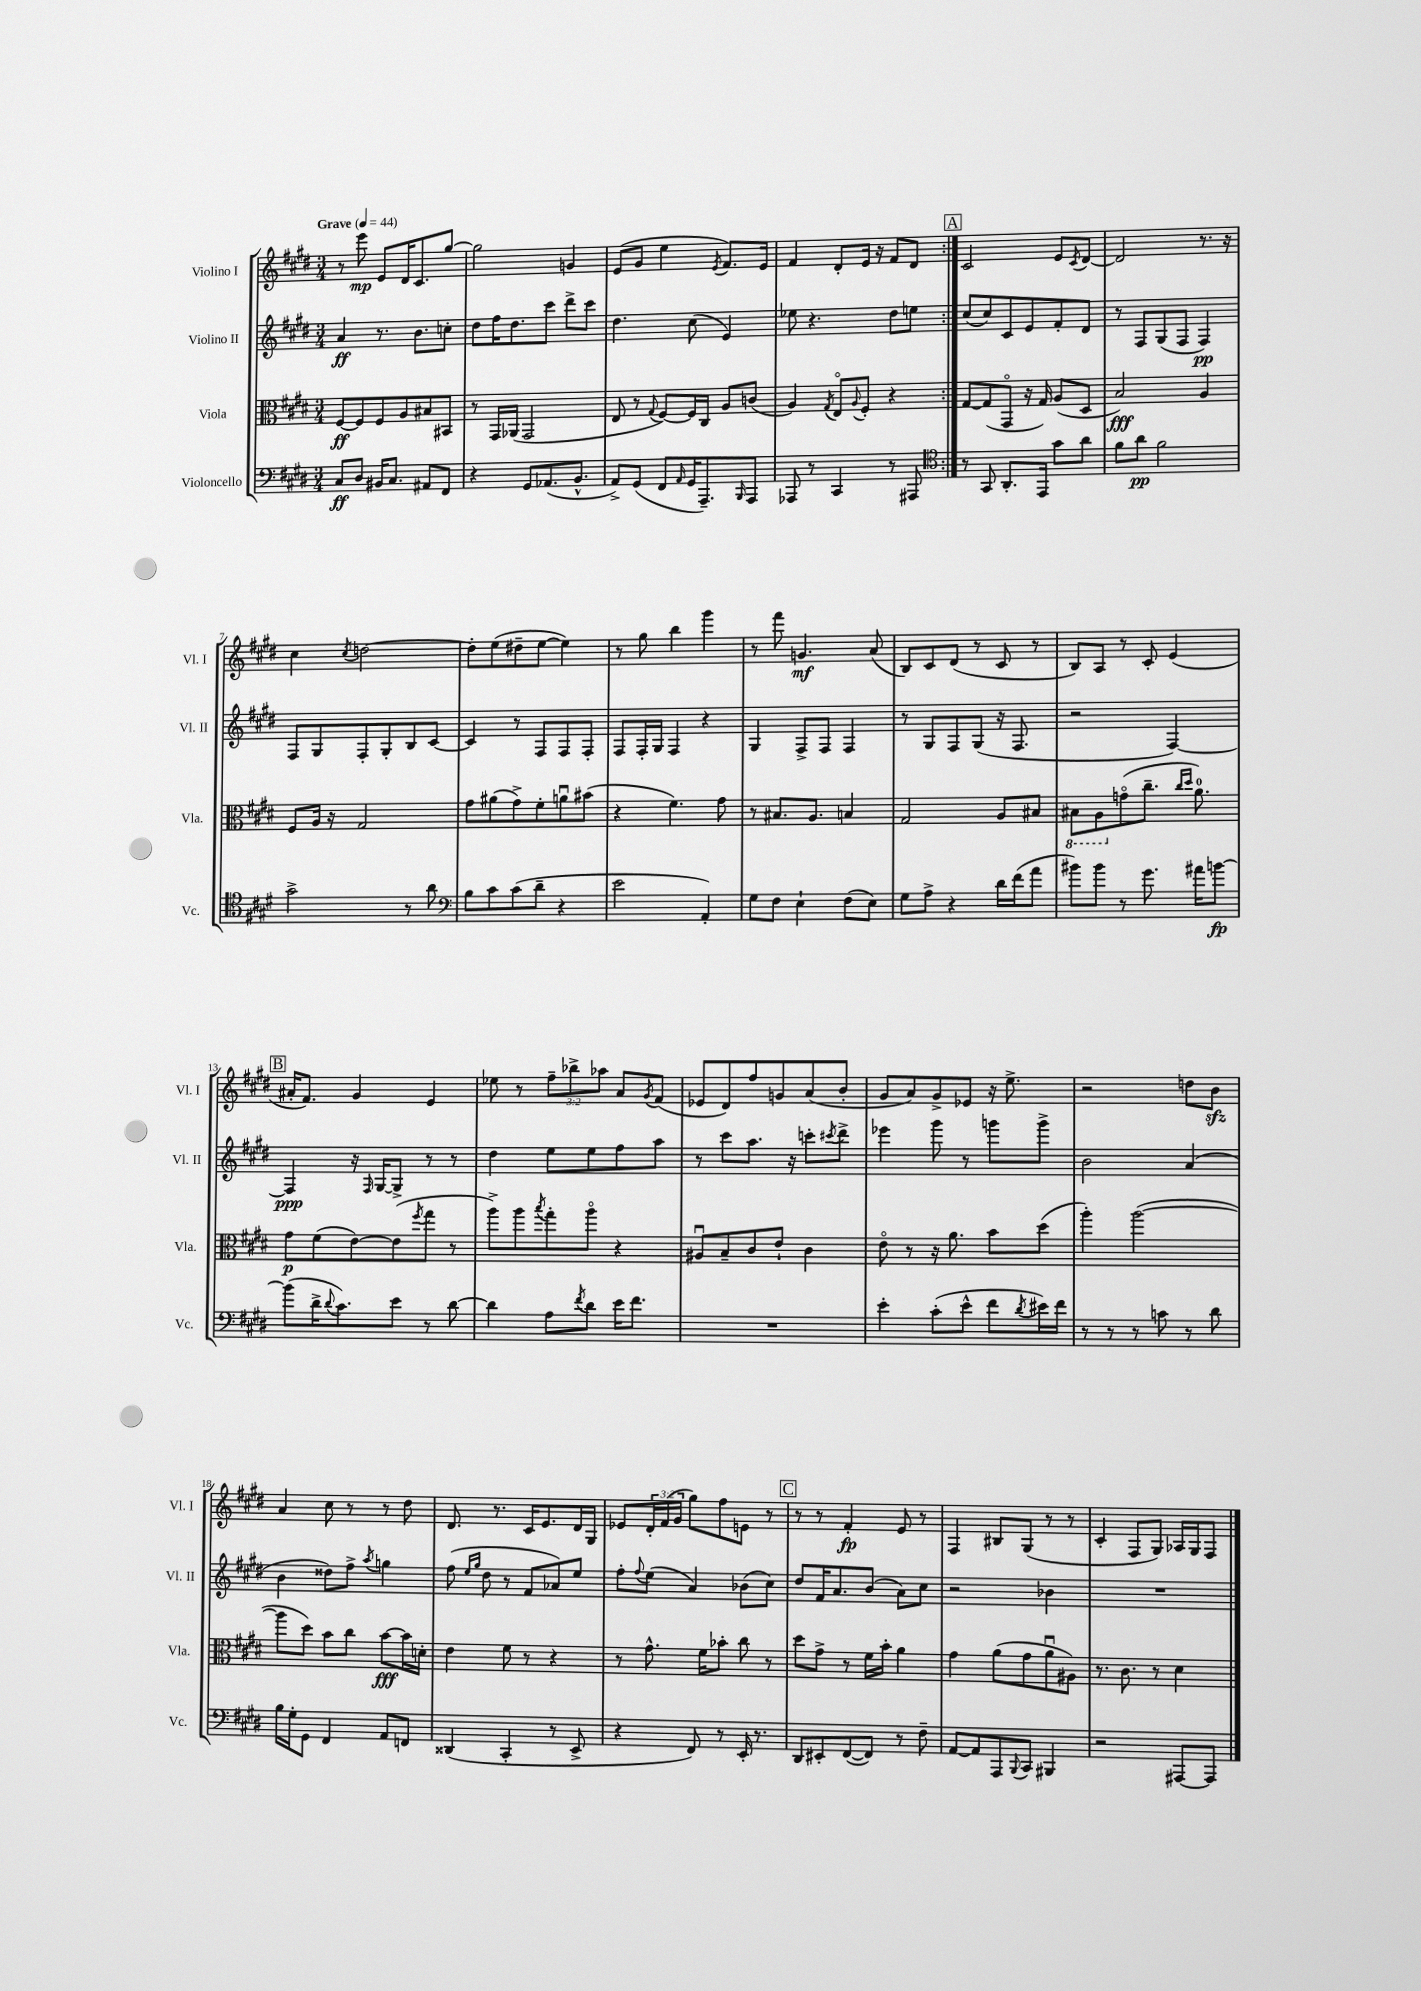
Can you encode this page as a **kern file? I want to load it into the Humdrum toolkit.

**kern	**kern	**kern	**kern
*staff4	*staff3	*staff2	*staff1
*clefF4	*clefC3	*clefG2	*clefG2
*k[f#c#g#d#]	*k[f#c#g#d#]	*k[f#c#g#d#]	*k[f#c#g#d#]
*M3/4	*M3/4	*M3/4	*M3/4
*MM44	*MM44	*MM44	*MM44
8C#	[8F#	4a	8r
8D#	8F#]	.	8eee
16BB#	8F#	8.r	8e
8.C#	.	.	.
.	8A	.	16d#
.	.	8.b	8.c#
8AA#	8B#	.	.
8FF#	8BB#	8cc'	[8gg#
=	=	=	=
4r	8r	8dd#	2gg#]
.	16GG#	16ff#	.
.	(16AA-	8.dd#	.
8GG#	2GG#	.	.
(8.AA-	.	8ccc#	.
.	.	8ddd#^	4g
8.BB^^	.	.	.
.	.	8ccc#	.
=	=	=	=
8AA^)	8E	4.dd#	(8e
(8GG#	8r	.	8g#
.	8qqG#	.	.
8FF#	[8F#)	.	4ee
16qqAA	.	.	.
16GG#	16F#]	(8cc#	.
8.AAA~)	16C#	.	.
.	.	.	8qe
.	8A	4e)	8.f#)
16qqBBB	.	.	.
8AAA	(8c	.	.
.	.	.	16e
=	=	=	=
8AAA-	4A)	8ee-	4f#
8r	.	4.r	.
.	8qG#	.	.
4CC#	8Eo	.	8d#'
.	8qqA	.	.
.	8F#'	.	16e
.	.	.	16r
8r	4r	8dd#	8f#
8AAA#	.	8ee	8d#
=:|!	=:|!	=:|!	=:|!
*clefC4	*	*	*
8r	[8G#	(8cc#	2c#
8GG#	(8G#]	8cc#)	.
8.AA'	8GG#o	8c#	.
.	16r	8e	.
16EE	16G#)	.	.
8g#	(8A	8f#'	8e
.	.	.	8qc#
8a	8D#	8d#	[8d#
=	=	=	=
8f#	2B)	8r	2d#]
8a	.	8F#	.
2f#	.	(8G#	.
.	.	8F#	.
.	4A	4F#)	8.r
.	.	.	16r
=	=	=	=
2g#^	8F#	8F#	4cc#
.	16A	8G#	.
.	16r	.	.
.	.	.	8qcc#
.	2G#	8F#'	[2dd
.	.	8G#'	.
8r	.	8B	.
8a	.	[8c#	.
=	=	=	=
*clefF4	*	*	*
8B	8g#	4c#]	8dd']
8c#	(8a#	.	(8ee
(8c#	8g#^)	8r	8dd#~
8d#~	8f#'	8F#	[8ee
4r	8au	8F#	4ee])
.	(8b#	8F#'	.
=	=	=	=
2e	4r	8F#	8r
.	.	16F#'	8gg#
.	.	16G#	.
.	4.f#)	4F#	4bb
4AA')	.	4r	4ggg#
.	8g#	.	.
=	=	=	=
8G#	8r	4G#	8r
8F#	8.B#	.	8fff#
4E`	.	8F#^	4.g
.	8.A	.	.
.	.	8F#	.
(8F#	4B	4F#	.
8E)	.	.	(8a
=	=	=	=
8G#	2G#	8r	8B)
8A^	.	8G#	8c#
4r	.	8F#	(8d#
.	.	(8G#	8r
16d#	8A	16r	8c#
(16f#	.	8.F#	.
8a	8B#	.	8r
=	=	=	=
8b#)	8BB#	2r	8B)
8b#	8AA	.	8A
8r	(8go	.	8r
8.g#	8.cc#~	.	8c#'
.	.	[4F#)	(4e
.	16qqcc#	.	.
.	16qqdd#	.	.
16a#	8.a)	.	.
[8b	.	.	.
=	=	=	=
(8b]	8g#	4F#]	16a#'
.	.	.	8.f#)
16d#^	(8f#	.	.
8qqd#	.	.	.
8.c#)	.	.	.
.	[8e)	16r	4g#
.	.	16qqF#	.
.	.	[16G#	.
8e	(8e]	8G#^]	.
.	8qff#	.	.
8r	8gg#	8r	4e
[8d#	8r	8r	.
=	=	=	=
4d#]	8aa^)	4dd#	8ee-
.	8aa	.	8r
.	8qbb	.	.
8A	8gg#'	8ee	12ff#~
.	.	.	12bb-^
8qf#	.	.	.
8d#	8aao	8ee	.
.	.	.	12aa-
16e	4r	8ff#	8a
8.f#	.	.	.
.	.	.	8qg#
.	.	8aa	(8f#
=	=	=	=
2.r	8A#u	8r	8e-
.	8B~	8ccc#	8d#)
.	8c#	8.aa	8ff#
.	8e`	.	8g
.	.	16r	.
.	4c#	8ccc'	(8a
.	.	8qccc#	.
.	.	8ddd#^	8b'
=	=	=	=
4e'	8eo	4eee-	8g#
.	8r	.	8a)
(8c#'	16r	8ggg#	8g#^
.	8.a	.	.
8e^^	.	8r	8e-
8f#	8b	8ggg	16r
.	.	.	8.ee^
8qd#	.	.	.
16e#)	(8dd#	8ggg^	.
16f#	.	.	.
=	=	=	=
8r	4aa')	2b	2r
8r	.	.	.
8r	([2aa	.	.
8c	.	.	.
8r	.	(4a	8dd
8d#	.	.	8b
=	=	=	=
16B	8aa]	4b	4a
16G#'	.	.	.
8GG#	8dd#)	.	.
4FF#	8b	8dd##)	8cc#
.	8cc#	8ff#^	8r
.	.	8qaa	.
8AA	[8b	4gg	8r
8FF	16b]	.	8dd#
.	16d'	.	.
=	=	=	=
(4DD##	4e	(8ff#	8.d#
.	.	16qqee	.
.	.	16qqgg#	.
.	.	8dd#	.
.	.	.	8.r
4CC#'	8f#	8r	.
.	8r	8f#	16c#
.	.	.	8.e
8r	4r	8a-)	.
8EE^	.	8ee	16d#
.	.	.	16G#
=	=	=	=
4r	8r	8ff#'	8e-
.	.	8qqff#	.
.	8.g#^^	(8ee	24d#'
.	.	.	(24f#
.	.	.	24g#
8FF#)	.	4a)	8gg#)
.	16f#	.	.
8r	8b-'	.	8ff#
16EE'	8cc#	(8b-	8e
8.r	.	.	.
.	8r	8cc#)	8r
=	=	=	=
8DD#	8dd#	8dd#	8r
8EE#'	8g#^	16f#	8r
.	.	8.a	.
([8FF#	8r	.	4f#'
8FF#])	16f#	(8b	.
.	16b'	.	.
8r	4a	8a)	8e
8F#~	.	8cc#	8r
=	=	=	=
[8AA	4g#	2r	4F#
8AA]	.	.	.
8AAA	(8a	.	8B#
8qqBBB	.	.	.
8CC#	8g#	.	(8G#
4BBB#	8au	4b-	8r
.	8A#)	.	8r
=	=	=	=
2r	8.r	2.r	4c#'
.	8.c#	.	.
.	.	.	8F#
.	8r	.	8G#)
[8AAA#	4d#	.	16A-
.	.	.	16G#
8AAA#]	.	.	8F#
==	==	==	==
*-	*-	*-	*-
